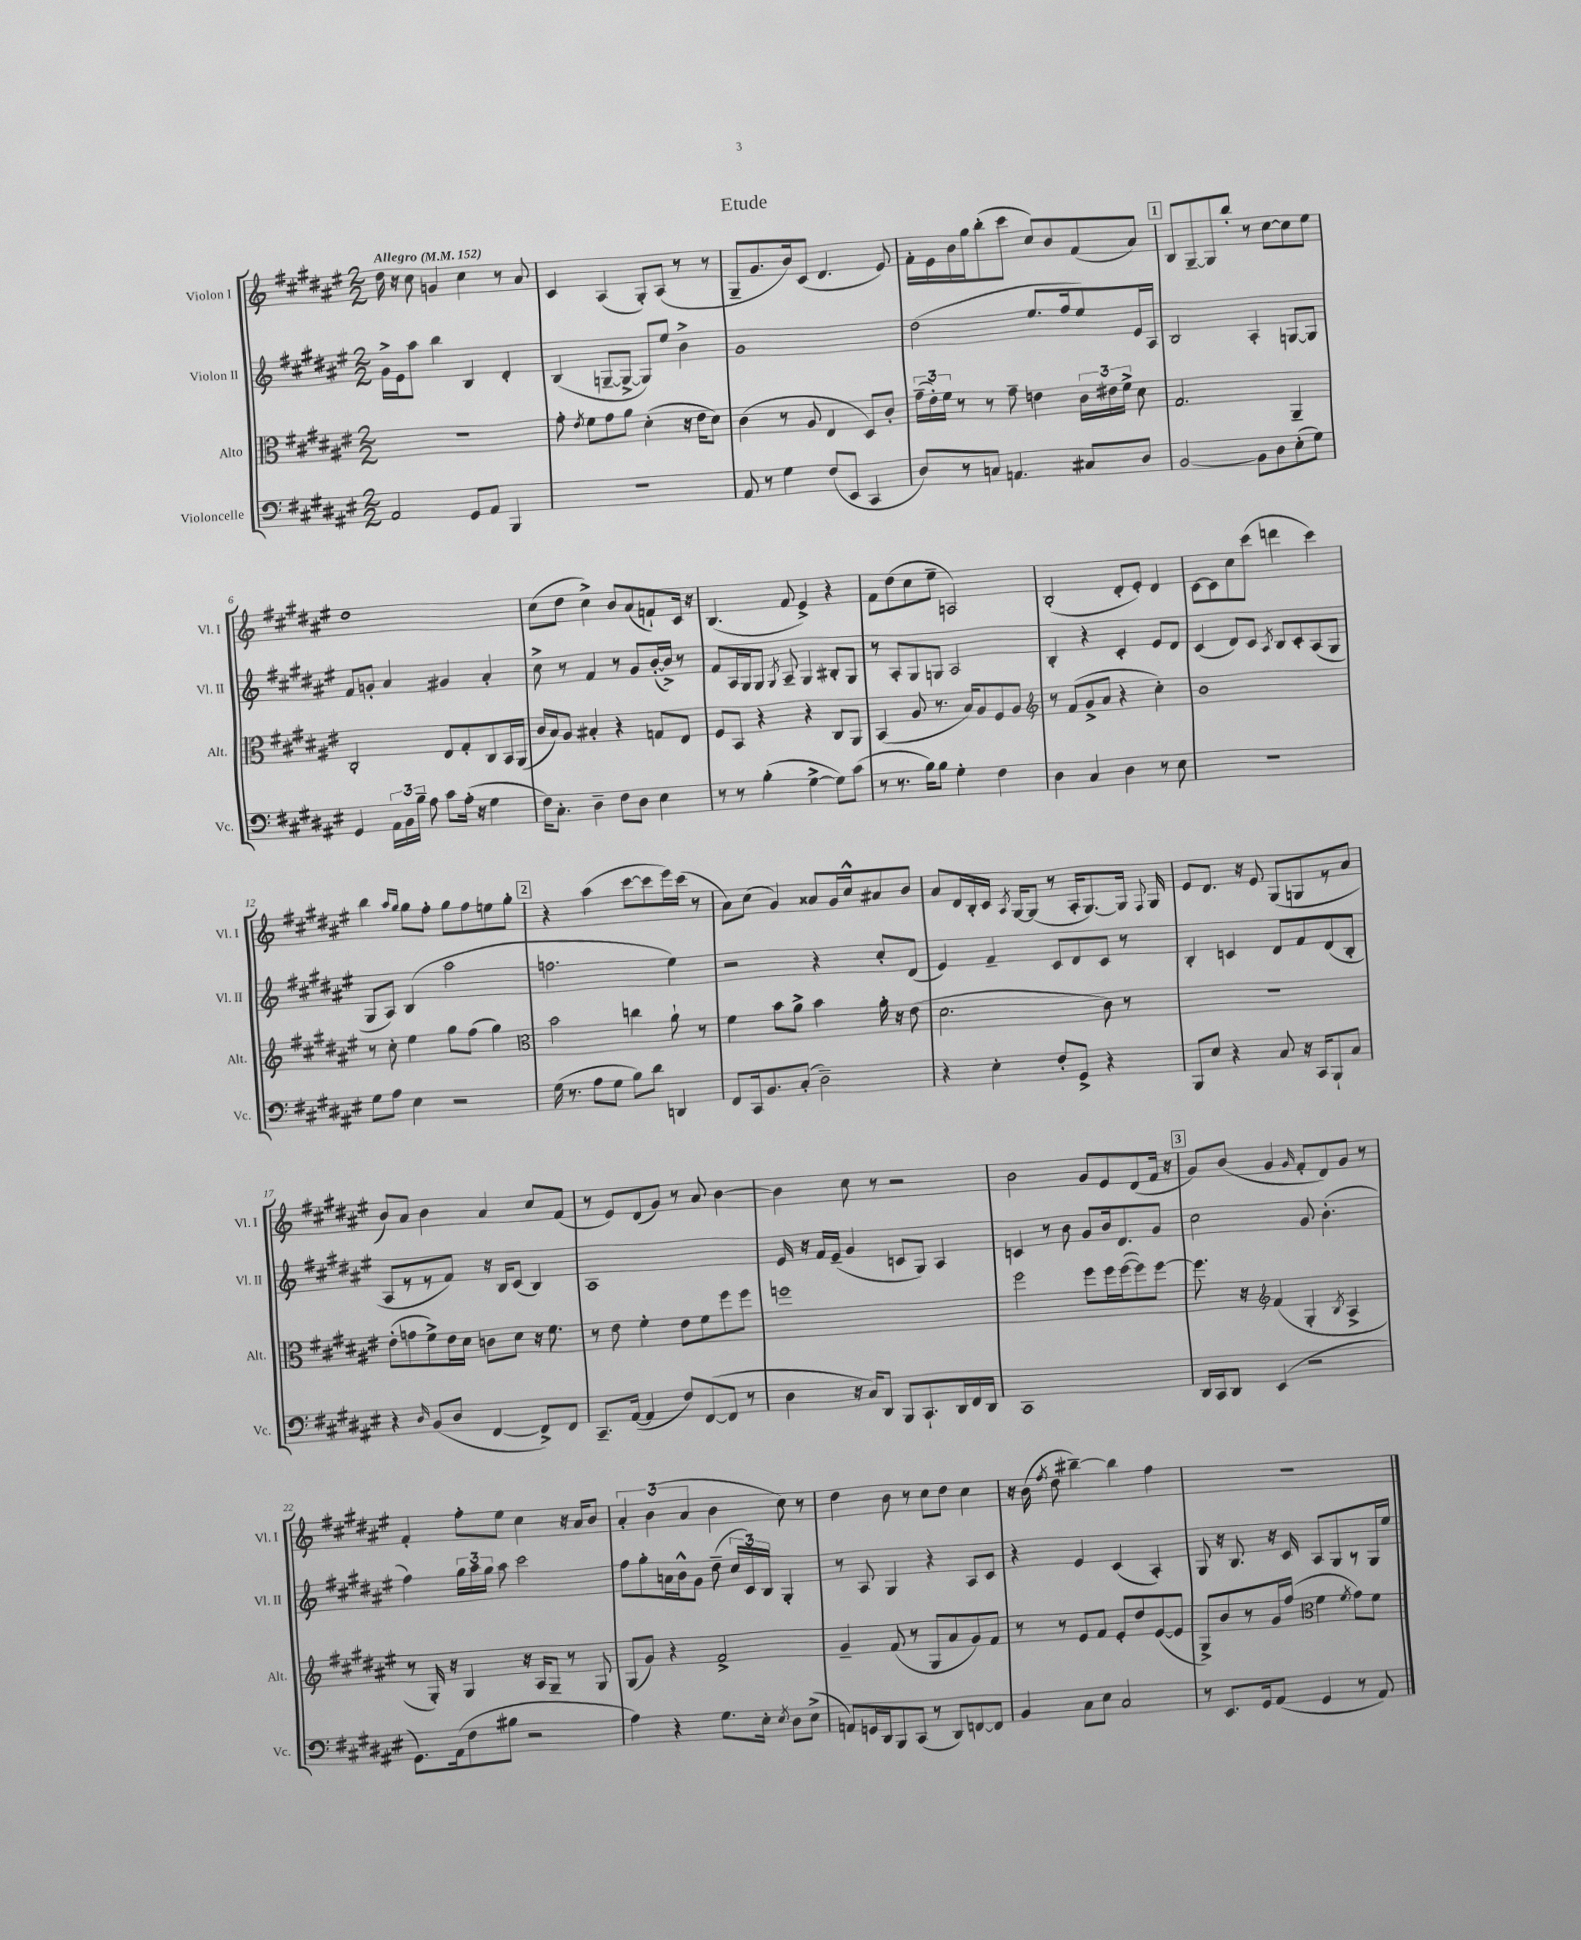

**kern	**kern	**kern	**kern
*part4	*part3	*part2	*part1
*staff4	*staff3	*staff2	*staff1
*I"Violoncelle	*I"Alto	*I"Violon II	*I"Violon I
*I'Vc.	*I'Alt.	*I'Vl. II	*I'Vl. I
*clefF4	*clefC3	*clefG2	*clefG2
*k[f#c#g#d#a#e#]	*k[f#c#g#d#a#e#]	*k[f#c#g#d#a#e#]	*k[f#c#g#d#a#e#]
*M2/2	*M2/2	*M2/2	*M2/2
*MM152	*MM152	*MM152	*MM152
=1	=1	=1	=1
!	!	!	!LO:TX:a:B:t=Allegro
2AA#/	1r	16g#^\LL	16dd#\
.	.	16e#\J	16r
.	.	8aa#\J	8cc#\
.	.	4bb\	4gn/
8GG#/L	.	4B/	4cc#\
8AA#/J	.	.	.
4BBB/	.	4d#'/	8r
.	.	.	8a#/
=2	=2	=2	=2
1r	8g#'\	(4B/	4c#/
.	8qe#/	.	.
.	8f#\L	.	.
.	8g#\	[8Gn~/L	(4A#/
.	8a#\J	8G^/J_	.
.	(4d#'\	8G/L])	8G#'/L)
.	.	8ee#/J	(8A#/J
.	16r	4b^\	8r
.	16e#\KL	.	.
.	8d#\J)	.	8r
=3	=3	=3	=3
8AA#/	(4c#\	1g#	8G#~/L
8r	.	.	8.g#/
4G#\	8r	.	.
.	.	.	16b/k)
.	8A#/	.	(8c#/J
(8F#/L	4E#/	.	4.d#/
8EE#/J	.	.	.
4CC#/	8D#/L)	.	.
.	8c#'/J	.	8e#/)
=4	=4	=4	=4
8D#/L)	(24g#~\LL	(2dd#\	16f#'\LL
.	24e#'\)	.	.
.	.	.	16e#\
.	24f#\JJ	.	.
8r	8r	.	16b\
.	.	.	16gg#\J
8Cn/J	8r	.	(8bb'\
4.AAn/	8g#~\	.	8ccc#\J
.	4en\	8.ee#/L	8cc#/L)
.	.	.	8b/
.	.	16ff#/k	.
8C#X/L	24c#\LL	8ee#/)	(8f#/
.	24e#X\	.	.
.	24f#^\JJ	.	.
8D#/J	8d#\	16e#/L	8a#/J)
.	.	16A#/JJ	.
!!LO:REH:place=s1:t=1
=5	=5	=5	=5
[2BB/	2.G#/	2B/	8B/L
.	.	.	[8G#~/
.	.	.	8G#/]
.	.	.	8bb'/J
8BB\L]	.	4A#'/	8r
8D#\	.	.	[8cc#\L
(8E#'\	4AA#~/	[8Gn/L	8cc#\]
8G#\J)	.	8G/J]	8ee#\J
!!LO:LB:g=z
=6	=6	=6	=6
4GG#/	2C#'/	8f#/L	1dd#
.	.	8gn'/J	.
24AA#\LL	.	4a#/	.
24BB\	.	.	.
24B~\JJ	.	.	.
8A#\	.	.	.
8c#\L	8E#/L	4g#X/	.
(16A#'\Jk	8G#'/	.	.
16r	.	.	.
4G#\	8C#/	4a#'/	.
.	16BB/L	.	.
.	(16AA#/JJ	.	.
=7	=7	=7	=7
16F#\KL)	16c#/LL	8cc#^\	(8cc#\L
8.C#'\J	16B/J)	.	.
.	8A#/J	8r	8dd#\J
4D#~\	4B#X'/	4f#/	4cc#^\)
8F#\L	4r	8r	8b/L
8D#\J	.	8g#/L	(8a#/
4E#\	8Gn/L	([16b'/L	8fn`/)
.	.	16b^/JJ])	.
.	8E#/J	8r	16c#/Jk
.	.	.	16r
=8	=8	=8	=8
8r	8F#/L	8f#/L	(4.B/
8r	8BB/J	16A#/L	.
.	.	16G#/J	.
(4B'\	4r	8G#/J	.
.	.	8qG#/	.
.	.	8A#~/	8f#/
[4G#^\	4r	4G#/	4e#^/)
8G#\L])	8C#/L	8B#X'/L	4r
(8c#\J	8AA#/J	8G#/J	.
=9	=9	=9	=9
8r	(4BB/	8r	8f#\L
8.r	.	8A#'/L	(8dd#\
.	8A#/	8G#/	8cc#\
16B\KL)	.	.	.
8B\J	8.r	8Gn/J	8ee#~\J
4G#'\	.	2A#/	2An/)
.	16B/KL)	.	.
.	8A#/	.	.
4F#\	8F#/	.	.
.	8A#/J	.	.
=10	=10	=10	=10
*	*clefG2	*	*
4D#\	8r	4B'/	(2B'/
.	(8f#/L	.	.
4C#/	8g#^/	4r	.
.	8a#/J	.	.
4D#\	4r	4c#'/	8d#'/L
.	.	.	8e#'/J)
8r	4cc#'\)	8e#/L	4d#/
8E#\	.	8d#/J	.
=11	=11	=11	=11
1r	1b	(4c#/	[8c#\L
.	.	.	8c#\]
.	.	8d#/L)	8cc#\
.	.	8c#/J	(8ccc#\J
.	.	8qA#/	.
.	.	8B/L	4dddn\
.	.	8c#'/	.
.	.	(8A#/	4ccc#\)
.	.	8G#/J	.
!!LO:LB:g=z
=12	=12	=12	=12
8G#\L	8r	8G#/L	4bb\
8A#\J	8cc#'\	8A#/J)	.
.	.	.	16qqaa#/LL
.	.	.	16qqgg#/JJ
4E#\	4ee#\	(4B/	8gg#\L
.	.	.	8ff#'\J
2r	8gg#\L	2aa#\	8gg#\L
.	(8ff#\J	.	8ff#\
.	4gg#\)	.	8een\
.	.	.	8gg#'\J
!!LO:REH:place=s1:t=2
=13	=13	=13	=13
*	*clefC3	*	*
(16G#\	2b\	2.ffn\	4r
8.r	.	.	.
8A#\L	.	.	(4aa#\
8G#\J	.	.	.
8B\L)	4ccn\	.	[8ccc#\L
8d#\J	.	.	8ccc#\]
4DDn/	8a#`\	4ee#\)	16eee#\L)
.	.	.	(16ccc#\JJ
.	8r	.	8r
=14	=14	=14	=14
8FF#/L	4f#\	2r	8a#\L)
16CC#/k	.	.	(8cc#\J
8.BB/	.	.	.
.	8b\L	.	4g#/)
(8C#'/J	8a#^\J	.	.
2D#~\)	4b\	4r	8a##X/L
.	.	.	16g#/L
.	.	.	16cc#^^/J
.	16a#'\	8cc#'/L	8a#X/
.	16r	.	.
.	(8e#\	(8d#/J	8b/J
=15	=15	=15	=15
4r	2.d#\	4e#/)	8a#/L
.	.	.	16d#/L
.	.	.	16B'/
4E#'\	.	4f#~/	16c#/JJ
.	.	.	8qA#/
.	.	.	[16G#/KL
.	.	.	(8G#/J]
8F#'/L	.	8c#/L	8r
8GG#^/J	.	8d#/	16A#'/KL
.	.	.	[8.G#/)
4r	8c#\)	8c#/J	.
.	8r	8r	16G#/Jk]
.	.	.	8qqF#/
.	.	.	16G#/
=16	=16	=16	=16
8BBB/L	1r	4B'/	8e#/L
8E#/J	.	.	8.d#/J
4r	.	4cn/	.
.	.	.	16r
.	.	.	8e#/
8C#/	.	8d#/L	(8G#/L
16r	.	8f#/	8Gn/
16CC#/KL	.	.	.
8BBB`/	.	(8d#/	8r
8C#/J	.	8B'/J	8a#/J
!!LO:LB:g=z
=17	=17	=17	=17
4r	(8e#'\L	8A#/L	8b/L)
.	8gn\	8r	8a#/J
16qqD#/	.	.	.
(8BB/L	8f#^\)	8r	4b\
8D#/J	16e#\L	8f#/J)	.
.	16d#\JJ	.	.
[4FF#/	8cn\L	16r	4a#/
.	.	16B/KL	.
.	8d#\J	(8c#/J	.
8FF#^/L])	16r	4B/)	8cc#/L
.	8.f#\	.	.
8FF#/J	.	.	(8f#/J
=18	=18	=18	=18
8.CC#~/L	8r	1A#	8r
.	8e#\	.	8e#/L)
([16AA#/Jk	.	.	.
4AA#/]	4f#'\	.	(8d#/
.	.	.	8g#/J)
8F#/L)	8e#\L	.	8r
([8FF#/	8f#\	.	8a#/
8FF#/J]	8ff#\	.	[4b\
8r	8ff#\J	.	.
=19	=19	=19	=19
4D#\	1ffn	16e#/	4b\]
.	.	16r	.
.	.	16f#/LL	.
.	.	(16e#~/JJ	.
16r	.	4g#/	8cc#\
16C#/KL)	.	.	.
8DD#/J	.	.	8r
8BBB/L	.	8cn/L	2r
8.CC#`/	.	8G#/J)	.
.	.	4A#/	.
16DD#/L	.	.	.
16FF#/	.	.	.
16DD#/JJ	.	.	.
=20	=20	=20	=20
1CC#	2ff#\	4cn/	2b\
.	.	8r	.
.	.	8b\	.
.	8ff#\L	8g#/L	8g#/L
.	16ff#\L	16b/k	8e#/
.	([16ff#\J	8.d#/	.
.	8ff#\])	.	(8d#/
.	[8ff#\J	8g#/J	16f#/Jk
.	.	.	16r
!!LO:REH:place=s1:t=3
=21	=21	=21	=21
16DD#/LL	8.ff#\]	2cc#\	8g#/L)
16CC#/J	.	.	.
8DD#/J	.	.	(8b/J
.	16r	.	.
*	*clefG2	*	*
(4EE#/	(4f#/	.	4g#/
.	.	.	16qqg#/
2r	4G#'/	8g#/	8f#'/L
.	.	(4.b'\	8d#/)
.	8qB/	.	.
.	4A#^/	.	8g#/J
.	.	.	8r
!!LO:LB:g=z
=22	=22	=22	=22
8.GG#\L)	8r	4ff#\)	4f#'/
.	16G#'/)	.	.
(16AA#\k	16r	.	.
8F#\	4G#/	24gg#\LL	8ff#'\L
.	.	24aa#\	.
.	.	24gg#\JJ	.
8B#X\J	.	8aa#\	8ee#\J
2r	16r	2ccc#\	4cc#\
.	16A#/KL	.	.
.	8G#~/J	.	.
.	8r	.	16r
.	.	.	16a#/KL
.	8G#/	.	8b/J
=23	=23	=23	=23
4A#\)	(8G#/L	8ff#\L	6a#'/
.	8g#/J)	8gg#'\	.
.	.	.	(6b\
4r	4r	16an\L	.
.	.	16b^^\J	.
.	.	.	6a#/
.	.	8g#\J	.
8.G#\L	2f#^/	(8dd#~\	4b\
.	.	24cc#/LL	.
.	.	24c#/)	.
16E#'\Jk	.	.	.
.	.	24B/JJ	.
8qE#/	.	.	.
8D#\L	.	4G#'/	8cc#\)
(8E#^\J	.	.	8r
=24	=24	=24	=24
8AAn/L)	4g#~/	8r	4dd#\
16GGn/L	.	8A#/	.
16DD#/J	.	.	.
8BBB/	(8f#/	4G#/	8b\
(8CC#/J	8r	.	8r
8r	8G#/L	4r	8cc#\L
8DD#/L)	8a#/	.	8dd#\J
[8FFn/	8g#/)	8A#/L	4cc#\
8FF/J]	8f#/J	8c#/J	.
=25	=25	=25	=25
4BB/	8r	4r	16r
.	.	.	(16b\
.	.	.	8qff#/
.	8r	.	8dd#\
8C#\L	8e#/L	4e#/	[4bb#X~\)
8E#\J	8f#/J	.	.
2C#/	8e#'/L	(4c#/	4bb#\]
.	8dd#/	.	.
.	([8e#/	4A#'/)	4ff#\
.	8e#/J]	.	.
=26	=26	=26	=26
8r	8G#^/L)	8G#/	1r
8.EE#/L	8b/	16r	.
.	.	8.B/	.
.	8r	.	.
16GG#/k	.	.	.
(8AA#/J	16g#/L	16r	.
.	(16ff#/JJ	16c#/	.
*	*clefC3	*	*
4GG#/	4f#\	8A#/L	.
.	.	8G#/	.
.	8qf#/	.	.
8r	8g#\L)	8r	.
8AA#/)	8f#\J	16G#/L	.
.	.	16ee#/JJ	.
==	==	==	==
*-	*-	*-	*-
